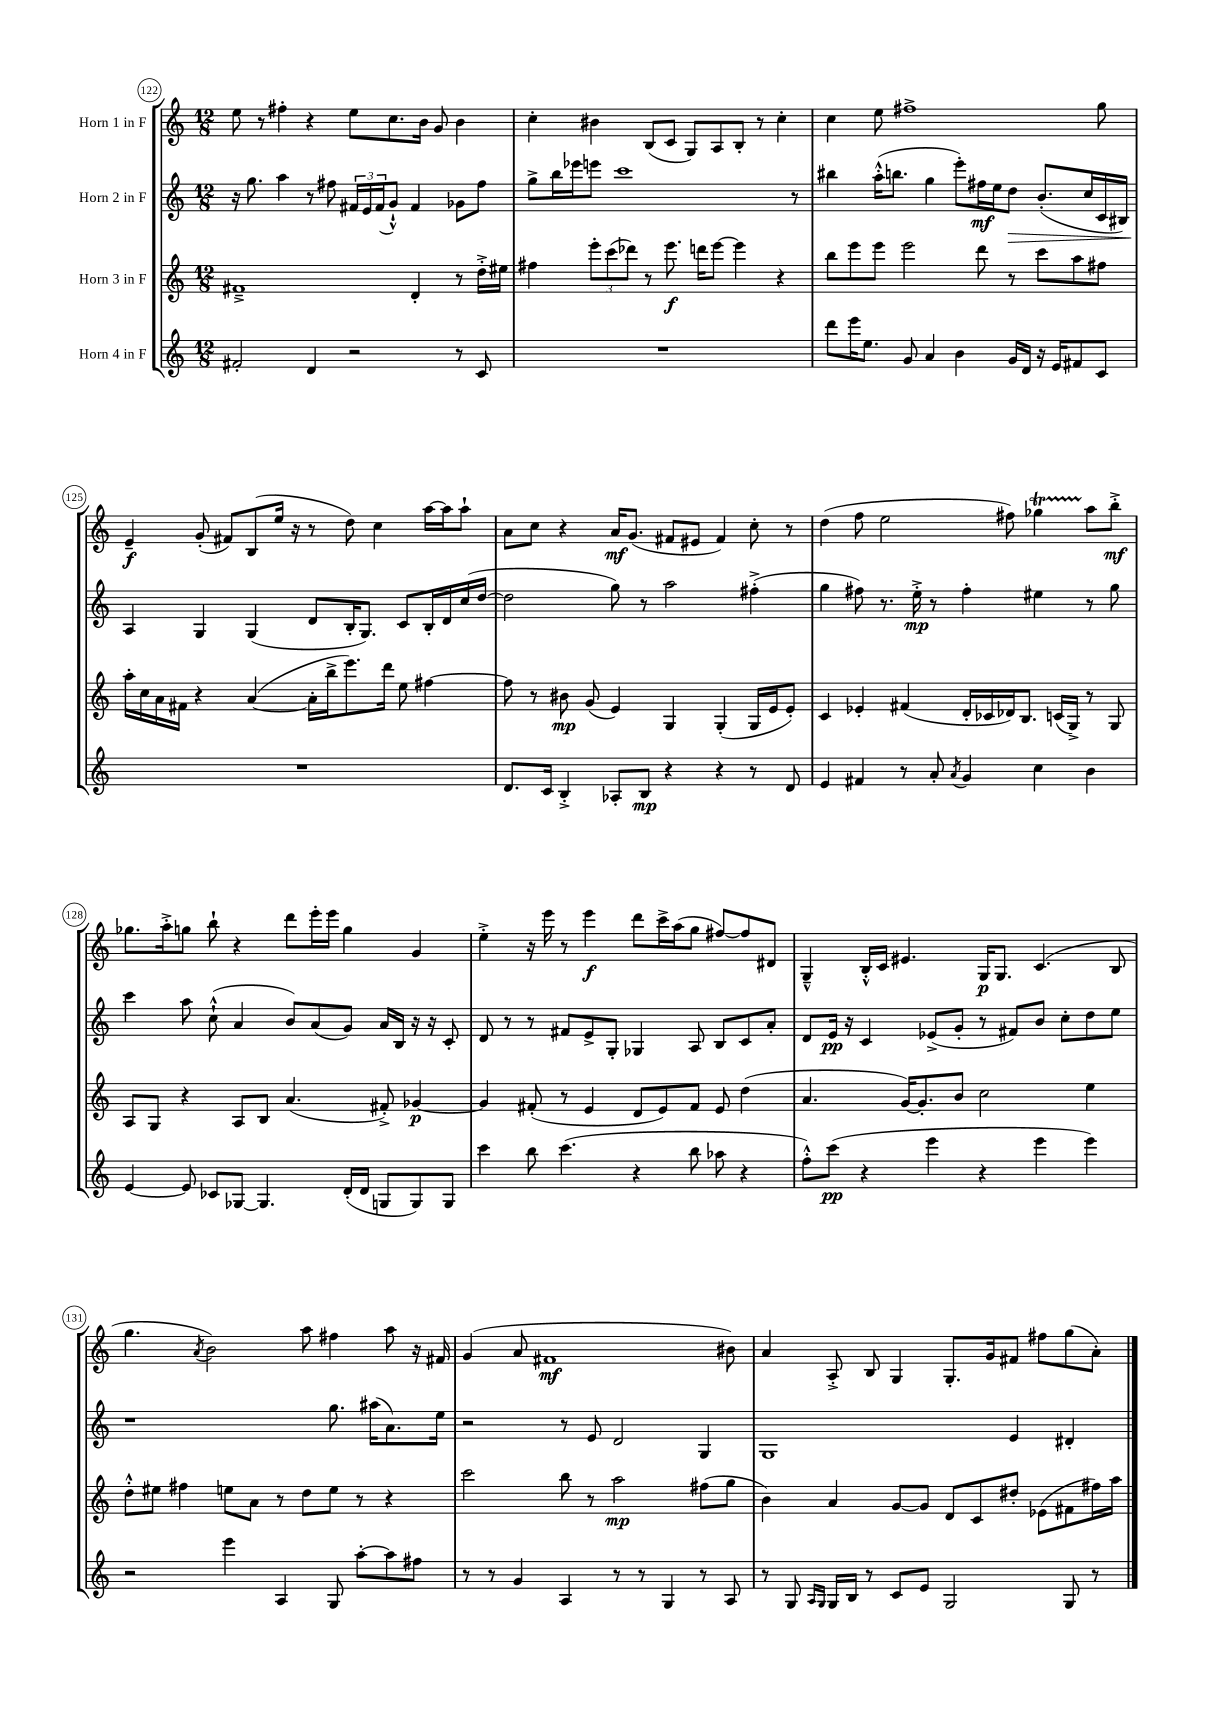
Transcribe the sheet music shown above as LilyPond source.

<<
\new StaffGroup <<
\new Staff = "s0" \with { instrumentName = "Horn 1 in F" } {
    \clef treble \key c \major \numericTimeSignature \time 12/8
    e''8 r8 fis''4-. r4 e''8 c''8. b'16 g'8 b'4 |
    c''4-. bis'4 b8( c'8 g8) a8 b8-. r8 c''4-. |
    c''4 e''8 fis''1-> g''8 |
    e'4--\f g'8-.( fis'8) b8( e''16 r16 r8 d''8) c''4 a''16~ a''16 a''8-! |
    a'8 c''8 r4 a'16\mf g'8.( fis'8 eis'8 fis'4) c''8-. r8 |
    d''4( f''8 e''2 fis''8) ges''4\startTrillSpan a''8\stopTrillSpan b''8-.->\mf |
    ges''8. a''16-.-> g''8 b''8-! r4 d'''8 e'''16-. e'''16 g''4 g'4 |
    e''4-.-> r16 e'''16 r8 e'''4\f d'''8 c'''16-> a''16( g''8 fis''8~) fis''8 dis'8 |
    g4---^ b16-.-^ c'16 eis'4. g16\p g8. c'4.( b8 |
    g''4. \acciaccatura { a'8 } b'2) a''8 fis''4 a''8 r16 fis'16 |
    g'4( a'8 fis'1\mf bis'8) |
    a'4 a8-.-> b8 g4 g8.-. g'16 fis'8 fis''8 g''8( a'8-.) \bar "|." |
}
\new Staff = "s1" \with { instrumentName = "Horn 2 in F" } {
    \clef treble \key c \major \numericTimeSignature \time 12/8
    r16 g''8. a''4 r8 fis''8 \tuplet 3/2 { fis'16 e'16 fis'16( } g'8-!-^) fis'4 ges'8 fis''8 |
    g''8-> b''16 ees'''16 e'''8 c'''1 r8 |
    bis''4 a''16-.-^( b''8. g''4 e'''8-.) fis''16\mf e''16 d''8\> b'8.-.( c''16 c'16 bis16) |
    a4\! g4 g4( d'8 b16-. g8.) c'8 b16-. d'16 c''16( d''16~ |
    d''2 g''8) r8 a''2 fis''4-.->( |
    g''4 fis''8) r8. e''16-.->\mp r8 fis''4-. eis''4 r8 g''8 |
    c'''4 a''8 c''8-!-^( a'4 b'8) a'8( g'8) a'16 b16 r16 r16 c'8-. |
    d'8 r8 r8 fis'8 e'8-> g8-. ges4 a8 b8 c'8 a'8-. |
    d'8 e'16\pp r16 c'4 ees'8->( g'8-. r8 fis'8) b'8 c''8-. d''8 e''8 |
    r1 g''8. ais''16( a'8.) e''16 |
    r2 r8 e'8 d'2 g4 |
    g1 e'4 dis'4-. \bar "|." |
}
\new Staff = "s2" \with { instrumentName = "Horn 3 in F" } {
    \clef treble \key c \major \numericTimeSignature \time 12/8
    fis'1---> d'4-. r8 d''16-.-> eis''16 |
    fis''4 \tuplet 3/2 { e'''8-. c'''8( des'''8) } r8 e'''8.\f d'''16 e'''8~ e'''4 r4 |
    b''8 e'''8 e'''8 e'''2 d'''8 r8 c'''8 a''8 fis''8 |
    a''16-. c''16 a'16 fis'16 r4 a'4~( a'16-. b''16-> e'''8.) d'''16 e''8 fis''4~ |
    fis''8 r8 bis'8\mp g'8( e'4) g4 g4-.( g16 e'16 e'8-.) |
    c'4 ees'4-. fis'4( d'16-. ces'16 des'16) b8. c'16( g16->) r8 g8 |
    a8 g8 r4 a8 b8 a'4.( fis'8-.->) ges'4~\p |
    ges'4 fis'8-.( r8 e'4 d'8 e'8) fis'8 e'8 d''4( |
    a'4. g'16~) g'8.-. b'8 c''2 e''4 |
    d''8-.-^ eis''8 fis''4 e''8 a'8 r8 d''8 e''8 r8 r4 |
    c'''2 b''8 r8 a''2\mp fis''8( g''8 |
    b'4) a'4 g'8~ g'8 d'8 c'8 dis''8-. ees'8( fis'8 fis''16) a''16 \bar "|." |
}
\new Staff = "s3" \with { instrumentName = "Horn 4 in F" } {
    \clef treble \key c \major \numericTimeSignature \time 12/8
    fis'2-. d'4 r2 r8 c'8 |
    R1. |
    d'''8 e'''16 e''8. g'8 a'4 b'4 g'16 d'16 r16 e'16 fis'8 c'8 |
    R1. |
    d'8. c'16 b4-.-> aes8-. b8\mp r4 r4 r8 d'8 |
    e'4 fis'4 r8 a'8-. \acciaccatura { a'8 } g'4 c''4 b'4 |
    e'4~ e'8 ces'8 ges8~ ges4. d'16-.( d'16 g8 g8) g8 |
    c'''4 b''8 c'''4.( r4 b''8 aes''8 r4 |
    f''8-.-^) c'''8\pp( r4 e'''4 r4 e'''4 e'''4) |
    r2 e'''4 a4 g8 a''8~-. a''8 fis''8 |
    r8 r8 g'4 a4 r8 r8 g4 r8 a8 |
    r8 g8 \grace { a16 g16 } g16 b16 r8 c'8 e'8 g2 g8 r8 \bar "|." |
}
>>
>>
\layout { \context { \Score currentBarNumber = #122 \override BarNumber.stencil = #(make-stencil-circler 0.1 0.3 ly:text-interface::print) } }
